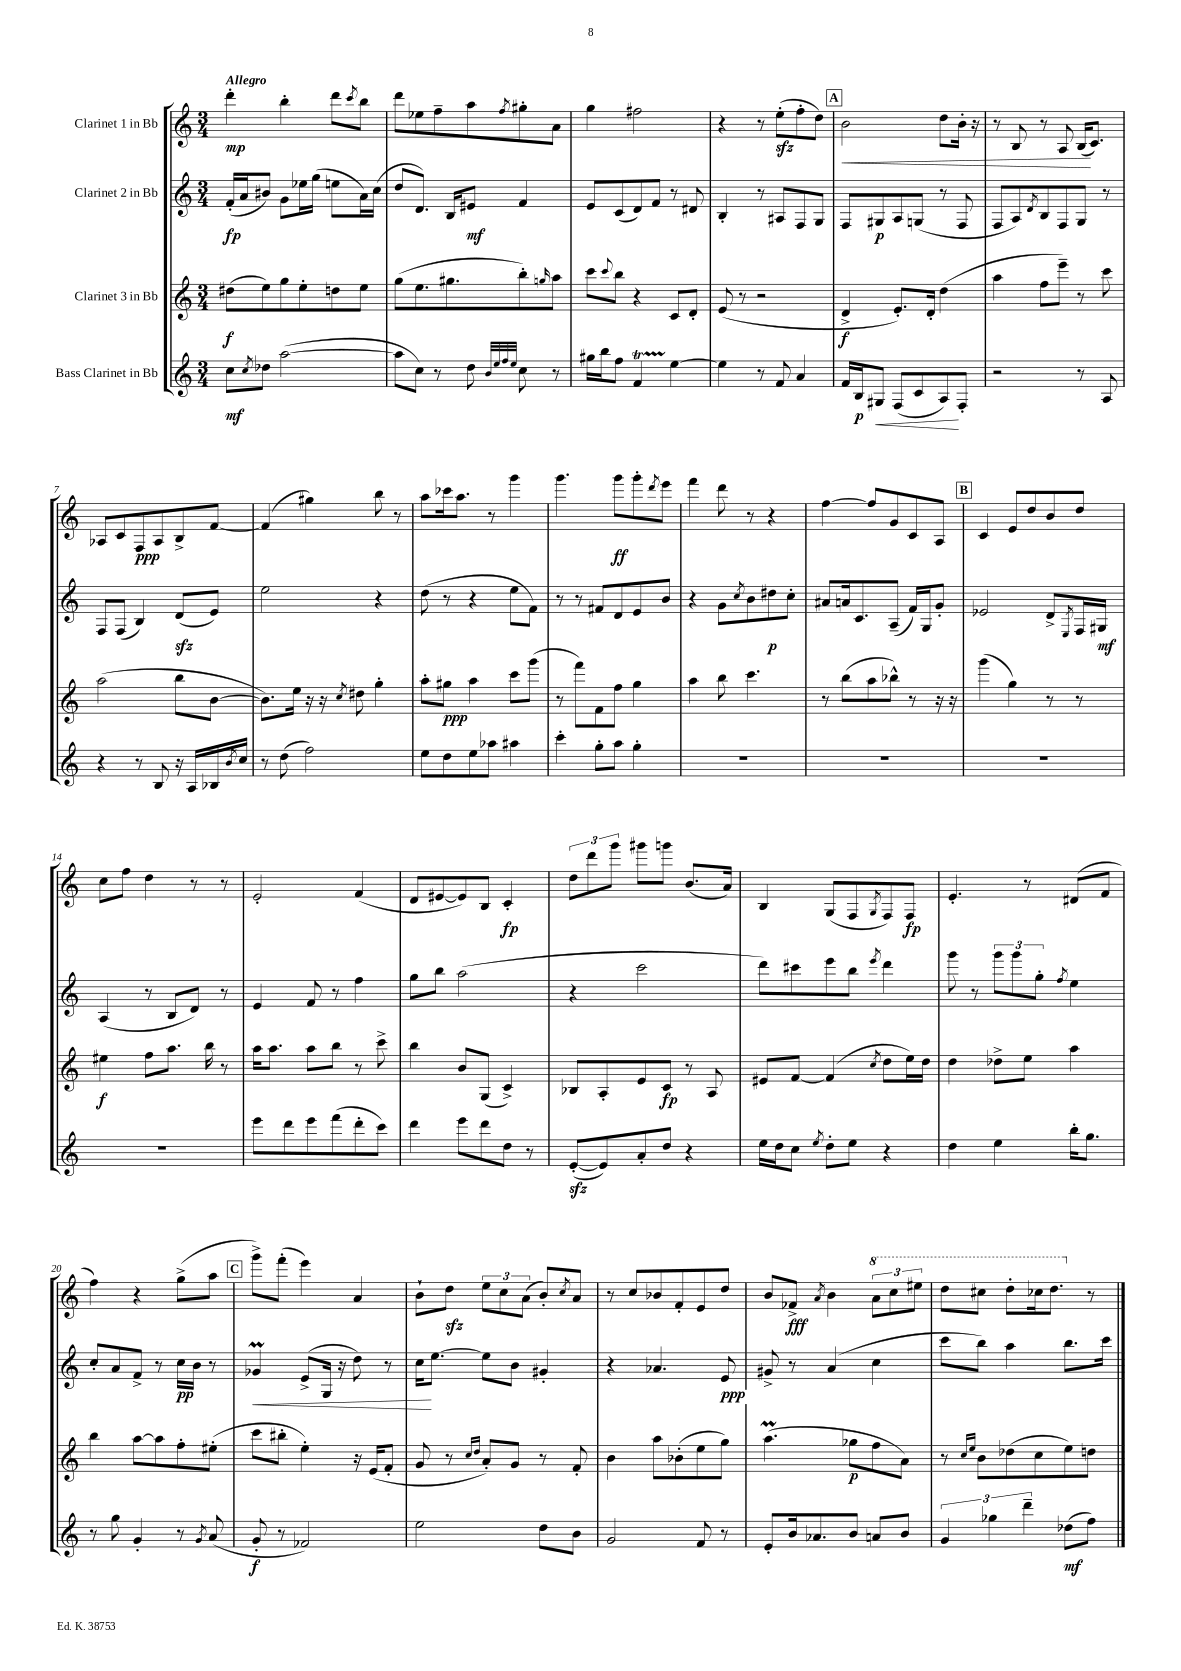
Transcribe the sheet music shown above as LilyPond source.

<<
\new StaffGroup <<
\new Staff = "s0" \with { instrumentName = "Clarinet 1 in Bb" } {
    \clef treble \key c \major \numericTimeSignature \time 3/4 \tempo "Allegro"
    d'''4-.\mp b''4-. d'''8 \acciaccatura { c'''8 } b''8 |
    d'''8 ees''8 f''8-- a''8 \acciaccatura { f''8 } gis''8-. a'8 |
    g''4 fis''2 |
    r4 r8 e''8-.\sfz( f''8-. d''8) |
    \mark \markup { \box "A" } b'2\< d''8 b'16-. r16 |
    r8 b8 r8 a8 b16\!( c'8.) |
    aes8 c'8 f8\ppp aes8 b8-> f'8~ |
    f'4( gis''4) b''8 r8 |
    a''8 ces'''16 a''8. r8 g'''4 |
    g'''4. g'''8\ff g'''8-. \acciaccatura { d'''8 } e'''8 |
    f'''4 d'''8 r8 r4 |
    f''4~ f''8 g'8 c'8 a8 |
    \mark \markup { \box "B" } c'4 e'8 d''8 b'8 d''8 |
    c''8 f''8 d''4 r8 r8 |
    e'2-. f'4( |
    d'8 eis'8~ eis'8) b8 c'4-.\fp |
    \tuplet 3/2 { d''8 d'''8 g'''8 } gis'''8 g'''8 b'8.( a'16) |
    b4 g8( f8 \acciaccatura { g8 } f8) f8\fp |
    e'4.-. r8 dis'8( f'8 |
    f''4) r4 g''8->( a''8 |
    \mark \markup { \box "C" } g'''8->) f'''8-.( e'''4) a'4 |
    b'8-! d''8\sfz \tuplet 3/2 { e''8 c''8 a'8( } b'8-.) \acciaccatura { c''8 } a'8 |
    r8 c''8 bes'8 f'8-. e'8 d''8 |
    b'8 fes'8->\fff \acciaccatura { a'8 } b'4 \tuplet 3/2 { \ottava #1 a''8 c'''8 eis'''8 } |
    d'''8 cis'''8 d'''8-. ces'''16 d'''8. \ottava #0 r8 \bar "|." |
}
\new Staff = "s1" \with { instrumentName = "Clarinet 2 in Bb" } {
    \clef treble \key c \major \numericTimeSignature \time 3/4
    f'16-.\fp( a'16 bis'8) g'8 ees''16 g''16( e''8 a'16) c''16( |
    d''8 d'8.) b16 eis'8\mf f'4 |
    e'8 c'8( d'8) f'8 r8 dis'8 |
    b4-. r8 ais8 f8 g8 |
    \mark \markup { \box "A" } f8 gis8\p a8 g8( r8 f8 |
    f8 a8) \acciaccatura { d'8 } b8 f8 g8 r8 |
    f8 f8( b4) d'8\sfz( e'8) |
    e''2 r4 |
    d''8( r8 r4 e''8 f'8) |
    r8 r8 fis'8 d'8 e'8 b'8 |
    r4 g'8 \acciaccatura { c''8 } b'8 dis''8\p c''8-. |
    ais'8 a'16 c'8. a8--( f'16) g16 g'8-. |
    \mark \markup { \box "B" } ees'2 d'8-> \acciaccatura { e8 } f16 gis16\mf |
    a4( r8 b8 d'8) r8 |
    e'4 f'8 r8 f''4 |
    g''8 b''8 a''2( |
    r4 c'''2 |
    d'''8) cis'''8 e'''8 b''8 \acciaccatura { e'''8 } d'''4 |
    g'''8 r8 \tuplet 3/2 { g'''8 g'''8 g''8-. } \acciaccatura { f''8 } e''4 |
    c''8-. a'8 f'8-> r8 c''16\pp b'16 r8 |
    \mark \markup { \box "C" } ges'4\prall\< e'8->( g16 r16 d''8) r8 |
    c''16\! e''8.~ e''8 b'8 gis'4-. |
    r4 aes'4. e'8\ppp |
    gis'8-> r8 a'4( c''4 |
    c'''8 b''8) a''4 b''8. c'''16 \bar "|." |
}
\new Staff = "s2" \with { instrumentName = "Clarinet 3 in Bb" } {
    \clef treble \key c \major \numericTimeSignature \time 3/4
    dis''8\f( e''8) g''8 e''8-. d''8 e''8 |
    g''8( e''8. gis''8. b''8-.) \grace { g''16 } a''8 |
    c'''8 \appoggiatura { c'''8 } b''8 r4 c'8 d'8-. |
    e'8( r8 r2 |
    \mark \markup { \box "A" } d'4->\f e'8.-.) d'16-. d''4( |
    a''4 f''8 e'''8--) r8 c'''8 |
    a''2( b''8 b'8~ |
    b'8.) e''16 r16 r16 \acciaccatura { c''8 } dis''8 g''4-. |
    a''8-. gis''8\ppp a''4 c'''8 g'''8( |
    r8 f'''8) f'8 f''8 g''4 |
    a''4 b''8 c'''4. |
    r8 b''8( a''8 bes''8-^) r8 r16 r16 |
    \mark \markup { \box "B" } g'''4( g''4) r8 r8 |
    eis''4\f f''8 a''8. b''16 r8 |
    a''16 a''8. a''8 b''8 r8 c'''8-> |
    b''4 b'8 g8( c'4->) |
    bes8 a8-. e'8 c'8\fp r8 a8 |
    eis'8 f'8~ f'4( \acciaccatura { c''8 } d''8 e''16) d''16 |
    d''4 des''8-> e''8 a''4 |
    b''4 a''8~ a''8 f''8-. eis''8-.( |
    \mark \markup { \box "C" } c'''8 bis''8-. e''4-.) r16 e'16( f'8-. |
    g'8 r8 \grace { c''16 d''16 } a'8-.) g'8 r8 f'8-. |
    b'4 a''8 bes'8-.( e''8 g''8) |
    a''4.\prall( ges''8\p f''8 a'8) |
    r8 \grace { c''16 e''16 } b'8 des''8( c''8 e''8) d''8 \bar "|." |
}
\new Staff = "s3" \with { instrumentName = "Bass Clarinet in Bb" } {
    \clef treble \key c \major \numericTimeSignature \time 3/4
    c''8\mf \acciaccatura { c''8 } des''8 a''2~( |
    a''8 c''8) r8 d''8 \grace { b'32 e''32 f''32 e''32 } c''8 r8 |
    gis''16 b''16 f''8 f'4\startTrillSpan e''4~\stopTrillSpan |
    e''4 r8 f'8 a'4 |
    \mark \markup { \box "A" } f'16 b16\p gis8\< f8( c'8 a8\!) f8-. |
    r2 r8 a8 |
    r4 r8 b8 r16 a16 bes16 \acciaccatura { b'8 } c''16 |
    r8 d''8( f''2) |
    e''8 d''8 e''8 aes''8 ais''4 |
    c'''4-. g''8-. a''8 g''4-. |
    R2. |
    R2. |
    \mark \markup { \box "B" } R2. |
    R2. |
    e'''8 d'''8 e'''8 f'''8( d'''8-. c'''8) |
    d'''4 e'''8 d'''8 d''8 r8 |
    e'8~-.\sfz( e'8) a'8-. d''8 r4 |
    e''16 d''16 c''8 \acciaccatura { e''8 } d''8-. e''8 r4 |
    d''4 e''4 b''16-. g''8. |
    r8 g''8 g'4-. r8 \acciaccatura { g'8 } a'8( |
    \mark \markup { \box "C" } g'8-.\f r8 fes'2) |
    e''2 d''8 b'8 |
    g'2 f'8 r8 |
    e'8-. b'16 aes'8. b'8 a'8 b'8 |
    \tuplet 3/2 { g'4 ges''4 d'''4-- } des''8\mf( f''8) \bar "|." |
}
>>
>>
